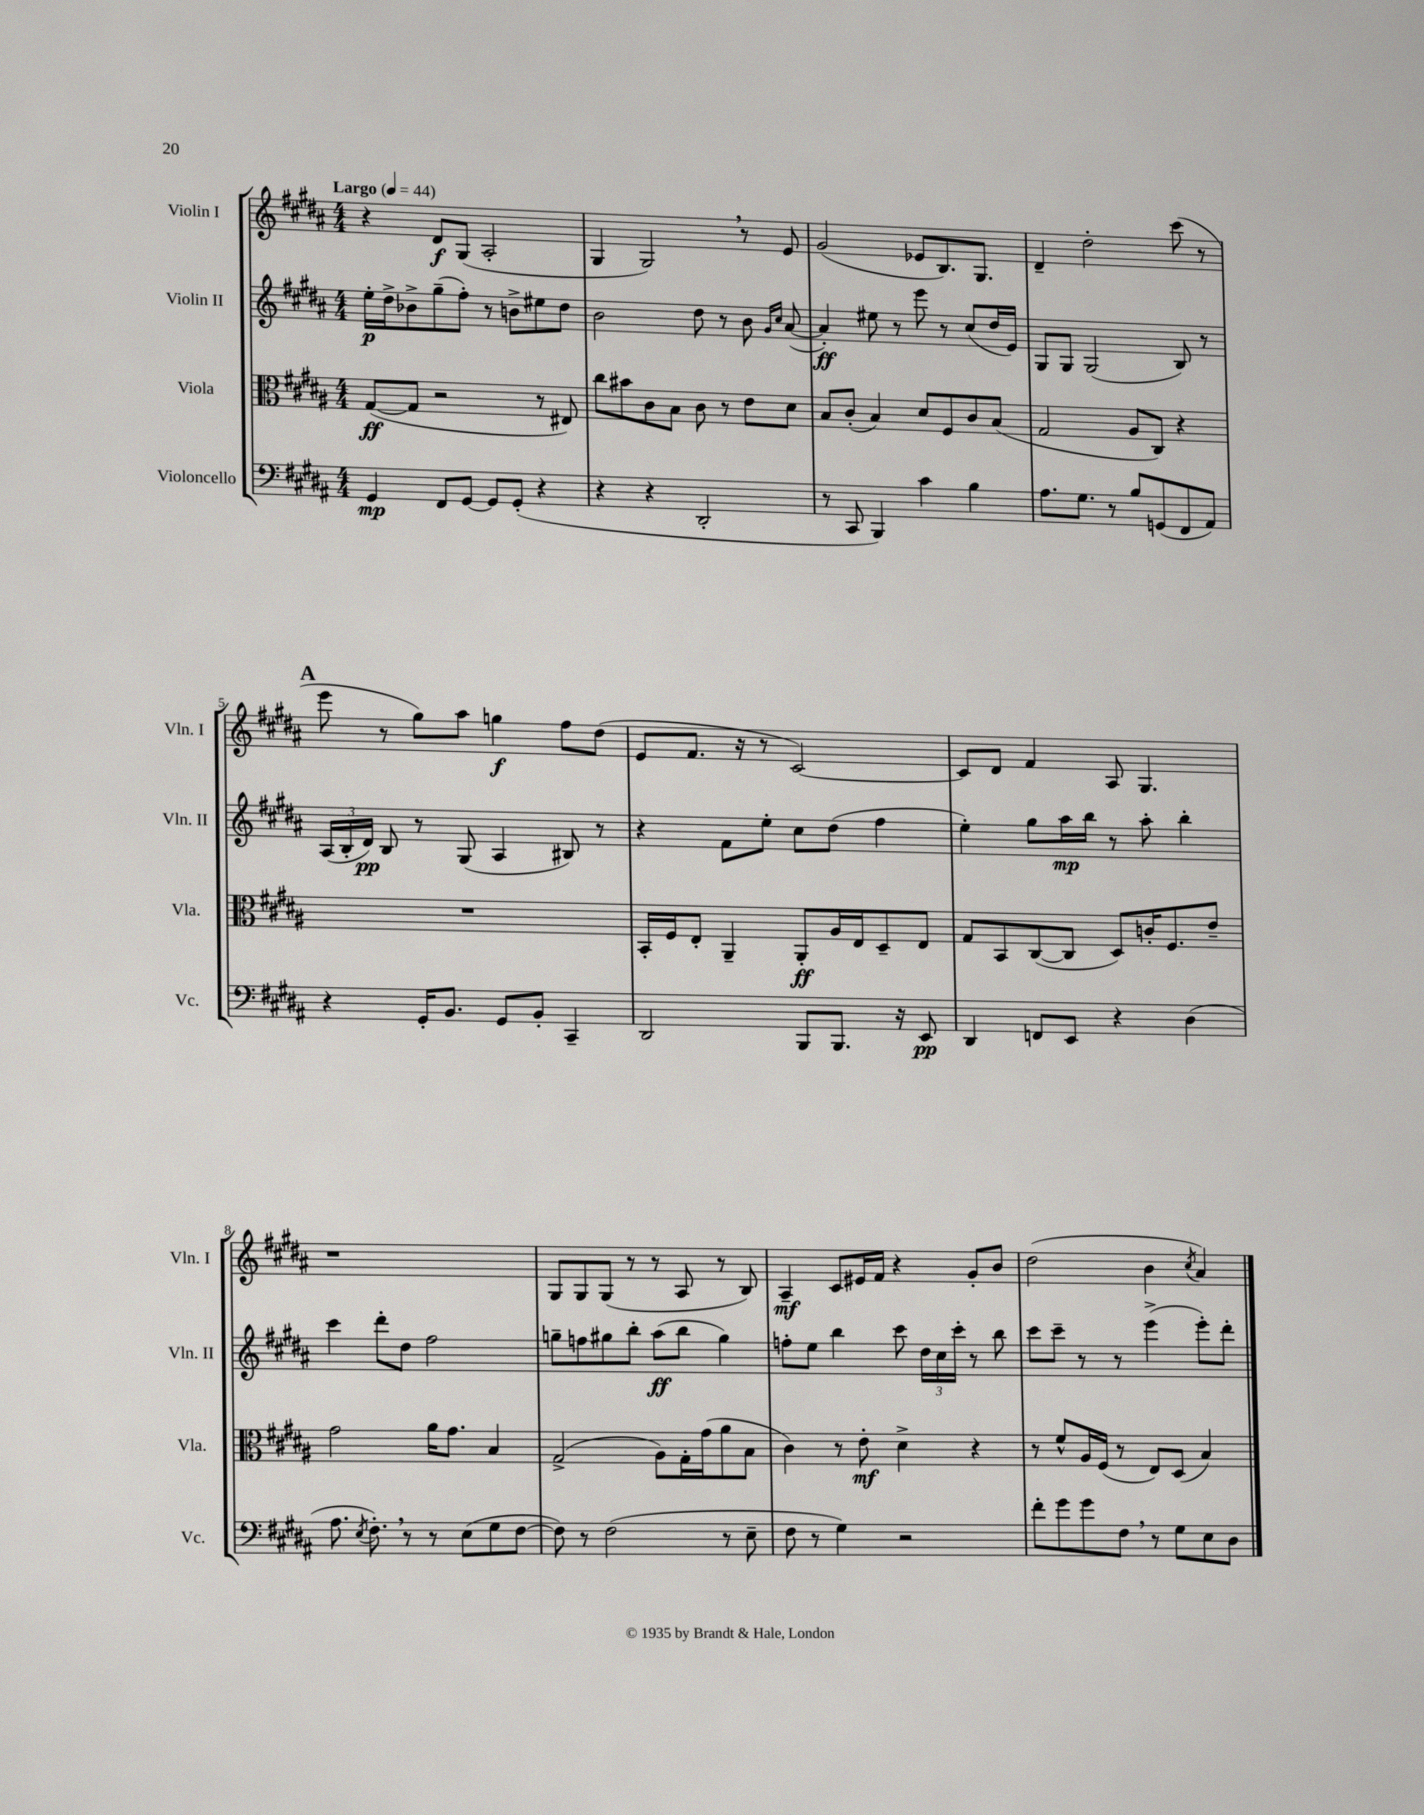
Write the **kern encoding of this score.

**kern	**kern	**kern	**kern
*staff4	*staff3	*staff2	*staff1
*clefF4	*clefC3	*clefG2	*clefG2
*k[f#c#g#d#a#]	*k[f#c#g#d#a#]	*k[f#c#g#d#a#]	*k[f#c#g#d#a#]
*M4/4	*M4/4	*M4/4	*M4/4
*MM44	*MM44	*MM44	*MM44
4GG#	([8G#	16ee'	4r
.	.	16dd#^	.
.	8G#]	8b-^	.
8FF#	2r	(8gg#~	8d#
[8GG#	.	8ff#')	(8G#
8GG#]	.	8r	2A#'
(8GG#'	.	8b^	.
4r	8r	8ee#	.
.	8E#)	8dd#	.
=	=	=	=
4r	8cc#	2b	4G#
.	8b#	.	.
4r	8c#	.	2G#)
.	8B	.	.
2DD#'	8c#	8dd#	.
.	8r	8r	.
.	8e	8b	8r
.	.	16qqg#	.
.	.	16qqcc#	.
.	8d#	([8a#	8e
=	=	=	=
8r	8B	4a#'])	(2g#
8CC#	(8c#'	.	.
4BBB)	4B)	8ee#	.
.	.	8r	.
4c#	8d#	8eee	8e-
.	8F#	8r	8.B)
4B	8c#	(8cc#	.
.	.	.	8.G#
.	(8B	16dd#	.
.	.	16e)	.
=	=	=	=
8.A#	2G#	8G#	4d#~
.	.	8G#	.
8.G#	.	.	.
.	.	(2G#	2dd#'
8r	.	.	.
8B	8A#	.	.
(8GG	8C#)	.	.
8FF#	4r	8B)	(8ccc#
8AA#)	.	8r	8r
=	=	=	=
4r	1r	(24A#	8eee
.	.	24B'	.
.	.	24d#)	.
.	.	8B	8r
16GG#'	.	8r	8gg#)
8.BB	.	.	.
.	.	(8G#	8aa#
8GG#	.	4A#	4gg
8BB'	.	.	.
4CC#~	.	8B#)	8ff#
.	.	8r	(8dd#
=	=	=	=
2DD#	16BB'	4r	8e
.	16F#	.	.
.	8E'	.	8.f#
.	4AA#~	8f#	.
.	.	.	16r
.	.	8ee'	8r
8BBB	8AA#'	8cc#	[2c#)
8.BBB	16A#	(8dd#	.
.	16E	.	.
.	8D#~	4ff#	.
16r	.	.	.
8EE	8E	.	.
=	=	=	=
4DD#	8G#	4ee')	8c#]
.	8BB	.	8d#
8FF	([8C#	8gg#	4f#
8EE	8C#]	16aa#	.
.	.	16bb	.
4r	8D#)	8r	8A#
.	16c'	8aa#'	4.G#
.	8.F#	.	.
(4D#	.	4bb'	.
.	8e~	.	.
=	=	=	=
8.A#	2g#	4ccc#	1r
8qE	.	.	.
8.F#')	.	.	.
.	.	8ddd#'	.
8r	.	8dd#	.
8r	16a#	2ff#	.
.	8.g#	.	.
(8E	.	.	.
8G#	4B	.	.
[8F#	.	.	.
=	=	=	=
8F#])	(2G#^	8gg~	8G#
8r	.	8ff	8G#
(2F#	.	8gg#	(8G#
.	.	8bb'	8r
.	8A#)	(8aa#	8r
.	16G#'	8bb	8A#
.	(16g#	.	.
8r	8a#	4gg#)	8r
8E~	8B	.	8B)
=	=	=	=
8F#	4c#)	8ff'	4A#~
8r	.	8ee	.
4G#)	8r	4bb	8c#
.	8e'	.	16e#
.	.	.	16f#
2r	4d#^	8ccc#	4r
.	.	24dd#	.
.	.	24cc#	.
.	.	24ccc#'	.
.	4r	8r	8g#'
.	.	8bb	8b
=	=	=	=
8f#'	8r	8ccc#	(2dd#
8g#	8f#^^	8ccc#~	.
8g#	16A#	8r	.
.	(16F#	.	.
8F#	8r	8r	.
8r	8E)	(4eee^	4b
8G#	(8D#	.	.
.	.	.	8qcc#
8E	4B)	8eee')	4a#)
8D#	.	8ddd#'	.
==	==	==	==
*-	*-	*-	*-
